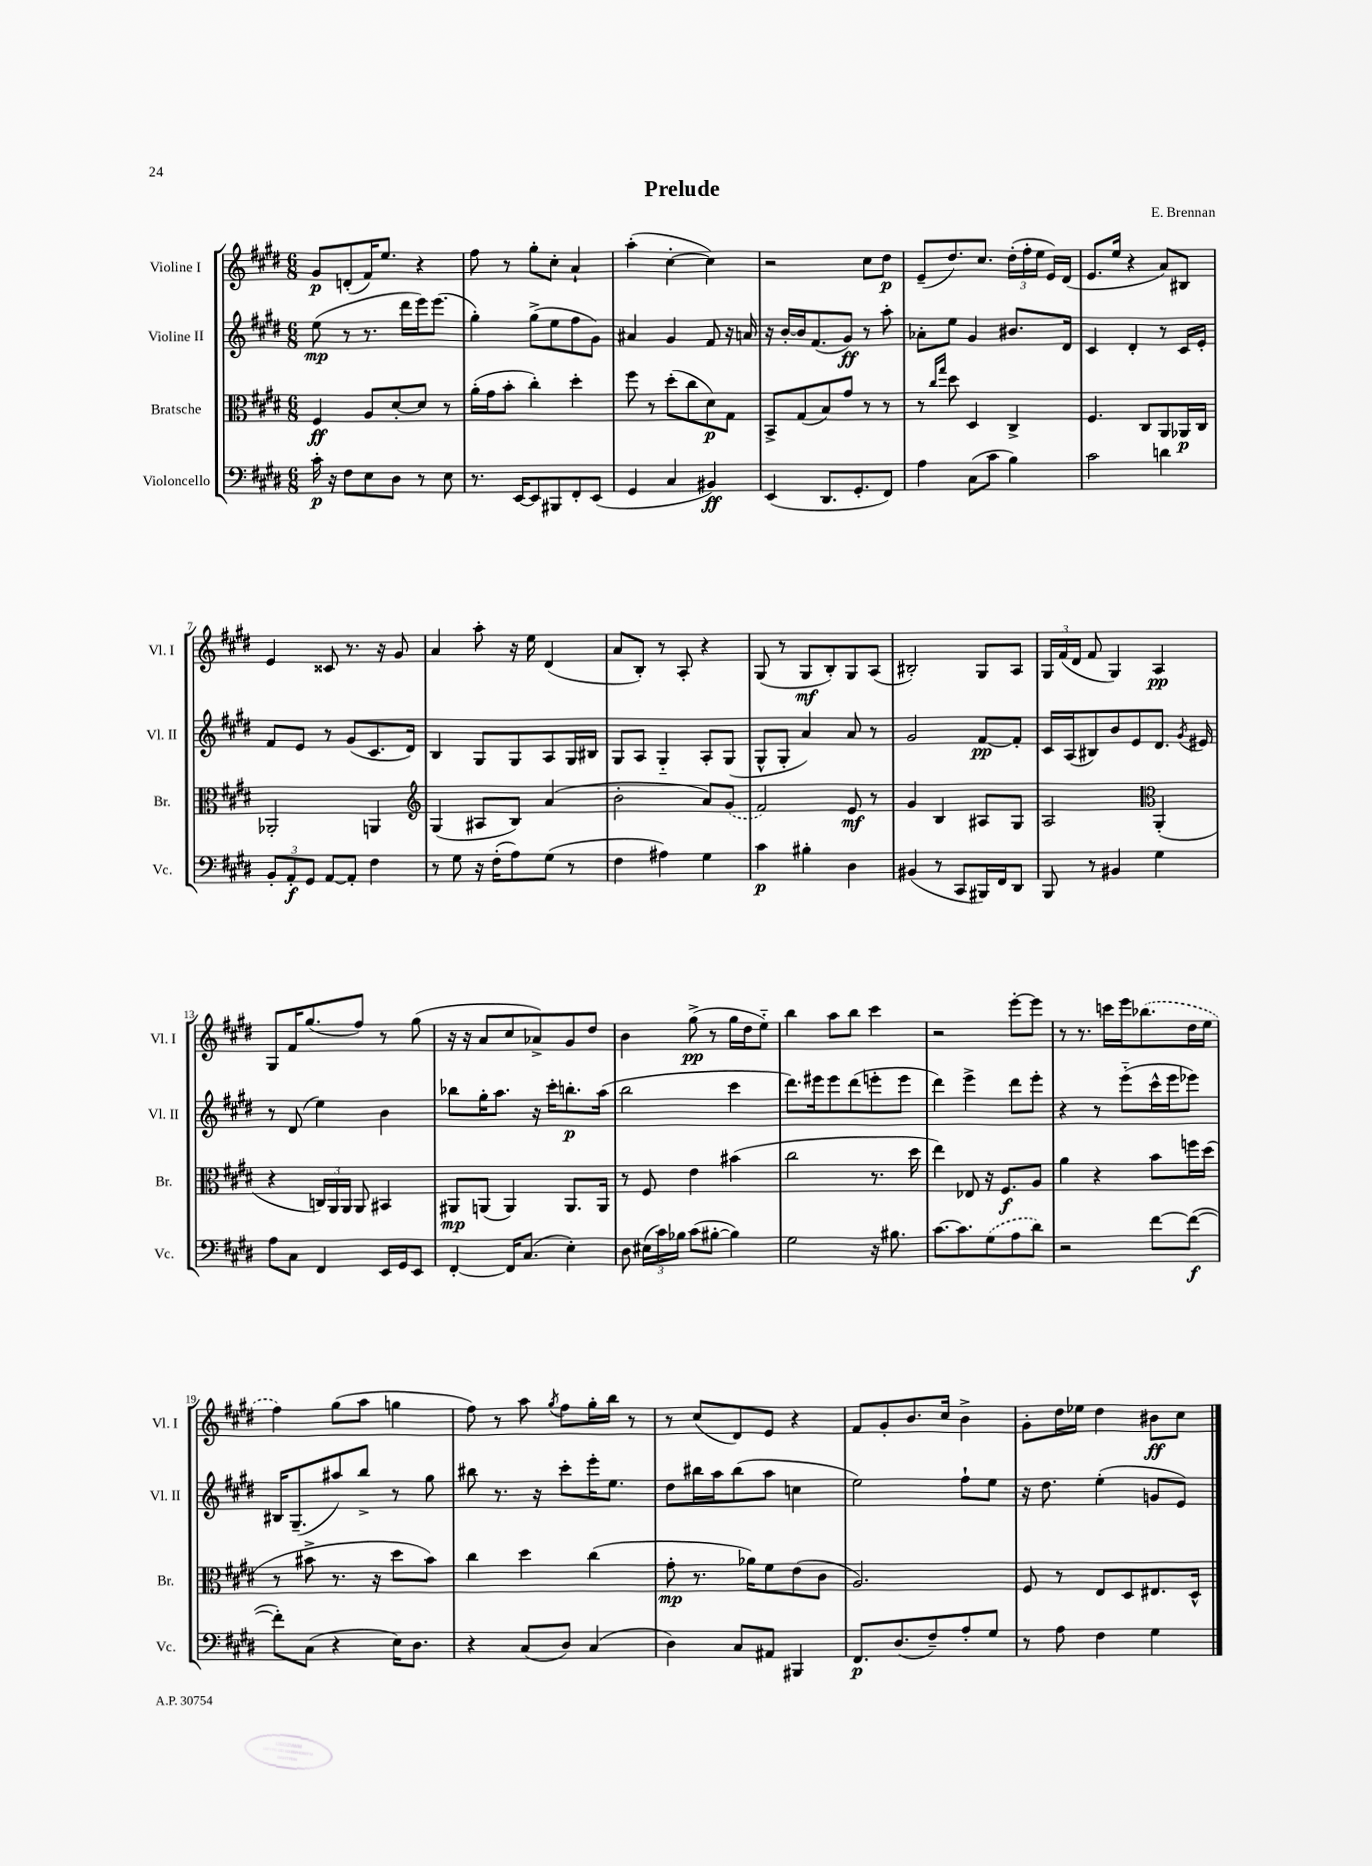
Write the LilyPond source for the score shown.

\header { title = "Prelude" composer = "E. Brennan" }
<<
\new StaffGroup <<
\new Staff = "s0" \with { instrumentName = "Violine I" shortInstrumentName = "Vl. I" } {
    \clef treble \key e \major \numericTimeSignature \time 6/8
    \autoBeamOff gis'8[\p d'8-.( fis'16) e''8.] r4 |
    fis''8 r8 gis''8[-. cis''8]-. a'4-! |
    a''4-.( cis''4~-. cis''4) |
    r2 cis''8[ dis''8]\p |
    e'8[--( dis''8.) cis''8.] \tuplet 3/2 { dis''16[-.( fis''16-. e''16] } e'16[) dis'16]( |
    e'8.[ e''16] r4 a'8[) bis8] |
    e'4 cisis'8 r8. r16 gis'8 |
    a'4 a''8-. r16 e''16 dis'4( |
    a'8[ b8]-.) r8 a8-. r4 |
    gis8( r8 gis8[\mf b8-.) gis8 a8]( |
    bis2-.) gis8[ a8] |
    \tuplet 3/2 { gis16[ fis'16( dis'16] } fis'8 gis4) a4\pp |
    gis8[ fis'16 gis''8.( fis''8]) r8 gis''8( |
    r16 r16 a'8[ cis''8 aes'8->) gis'8 dis''8] |
    b'4 gis''8->\pp( r8 gis''16[ dis''16 e''8]-_) |
    b''4 a''8[ b''8] cis'''4 |
    r2 e'''8[~-. e'''8] |
    r8 r8. c'''16[ e'''16 \once \slurDashed bes''8.( dis''16 e''16] |
    fis''4) gis''8[( a''8] g''4 |
    fis''8) r8 a''8 \acciaccatura { gis''8 } fis''8[ gis''16-. b''16] r8 |
    r8 cis''8[( dis'8) e'8] r4 |
    fis'8[ gis'8-. b'8. cis''16] b'4-> |
    gis'8[-. dis''16 ees''16] dis''4 bis'8[\ff cis''8] \bar "|." |
}
\new Staff = "s1" \with { instrumentName = "Violine II" shortInstrumentName = "Vl. II" } {
    \clef treble \key e \major \numericTimeSignature \time 6/8
    \autoBeamOff e''8\mp( r8 r8. dis'''16[ e'''16) e'''8.]( |
    gis''4-.) gis''8[->( e''8 fis''8 gis'8]) |
    ais'4 gis'4 fis'8 r16 a'16 |
    r16 b'16[~-. b'16 fis'8.( gis'8]\ff) r8 a''8-. |
    aes'8[-. e''8] gis'4 bis'8.[ dis'16] |
    cis'4 dis'4-. r8 cis'16[ e'16]-. |
    fis'8[ e'8] r8 gis'8[( cis'8. dis'16]) |
    b4 gis8[ gis8 a8 gis16 bis16] |
    gis8[ a8] gis4-_ a8[-. gis8]( |
    gis8[-^ gis8]-. a'4) a'8 r8 |
    gis'2 fis'8[~\pp fis'8]-. |
    cis'16[ a16( bis8) b'8 e'8 dis'8.] \acciaccatura { gis'8 } eis'16 |
    r8 dis'8( e''4) b'4 |
    bes''8[ gis''16-. a''8.] r16 cis'''16[-. b''8.-.\p a''16]( |
    b''2 cis'''4 |
    dis'''8.[) eis'''16 eis'''8 dis'''8( e'''8-. e'''8] |
    dis'''4) e'''4-> dis'''8[ e'''8]-. |
    r4 r8 e'''8[-_( cis'''16-^ e'''16 ees'''8]) |
    bis16[ gis8.--( ais''8) b''8]-> r8 gis''8 |
    bis''8 r8. r16 cis'''8[-. e'''16-. e''8.] |
    dis''8[ bis''16 a''16 bis''8( a''8] c''4 |
    e''2) fis''8[-! e''8] |
    r16 dis''8. e''4-.( g'8[ e'8]) \bar "|." |
}
\new Staff = "s2" \with { instrumentName = "Bratsche" shortInstrumentName = "Br." } {
    \clef alto \key e \major \numericTimeSignature \time 6/8
    \autoBeamOff fis4\ff a8[ dis'8~-. dis'8] r8 |
    a'16[-.( gis'16 b'8]-. cis''4-.) dis''4-. |
    fis''8 r8 dis''8[-.( cis''8 dis'8\p) gis8] |
    b,8[-> gis8( b8) gis'8] r8 r8 |
    r8 \grace { cis''16[ gis''16] } dis''8 dis4 cis4-> |
    fis4. cis8[ a,8 aes,16\p cis16] |
    aes,2-. a,4 |
    \clef treble gis4( ais8[ b8]) a'4( |
    b'2-. a'8[) \once \slurDashed gis'8]( |
    fis'2) e'8\mf r8 |
    gis'4 b4 ais8[ gis8] |
    a2 \clef alto a,4-.( |
    r4 \tuplet 3/2 { c16[) a,16 a,16] } a,8 bis,4 |
    ais,8[\mp a,8]( a,4) a,8.[ a,16] |
    r8 fis8 e'4 bis'4( |
    cis''2 r8. dis''16 |
    e''4) ees8 r16 fis8.[\f a8] |
    a'4 r4 b'8[ f''16 dis''16]( |
    r8 bis'8-> r8. r16 dis''8[ bis'8]) |
    cis''4 dis''4 cis''4( |
    gis'8-.\mp r8. aes'16[) fis'8 e'8( cis'8] |
    a2.) |
    fis8 r8 e8[ dis8 eis8. dis16]-^ \bar "|." |
}
\new Staff = "s3" \with { instrumentName = "Violoncello" shortInstrumentName = "Vc." } {
    \clef bass \key e \major \numericTimeSignature \time 6/8
    \autoBeamOff cis'16-.\p r16 fis8[ e8 dis8] r8 e8 |
    r8. e,16[~ e,8 bis,,8 fis,8-. e,8]( |
    gis,4 cis4 bis,4\ff) |
    e,4( dis,8.[ gis,8.-. fis,8]) |
    a4 cis8[( cis'8] b4) |
    cis'2 d'4 |
    \tuplet 3/2 { b,8[-. a,8-.\f gis,8] } a,8[~ a,8]-. fis4 |
    r8 gis8 r16 fis16[-.( a8) gis8]( r8 |
    fis4 ais4) gis4 |
    cis'4\p bis4-. dis4 |
    bis,4( r8 cis,8[ bis,,16) fis,16 dis,8] |
    b,,8 r8 bis,4 gis4 |
    a8[ cis8] fis,4 e,16[ gis,16 e,8] |
    fis,4~-. fis,16[ cis8.]( e4-.) |
    dis8 \tuplet 3/2 { eis16[( cis'16) bes16] } cis'8[( bis8]~-. bis4) |
    gis2 r16 bis8. |
    cis'8.[~ cis'8. \once \slurDashed gis8( a8 dis'8]) |
    r2 fis'8[~ fis'8]~\f( |
    fis'8[-.) cis8]( r4 e16[) dis8.] |
    r4 cis8[( dis8]) cis4( |
    dis4) cis8[ ais,8] bis,,4 |
    fis,8.[\p dis8.( fis8--) a8-. gis8] |
    r8 a8 fis4 gis4 \bar "|." |
}
>>
>>
